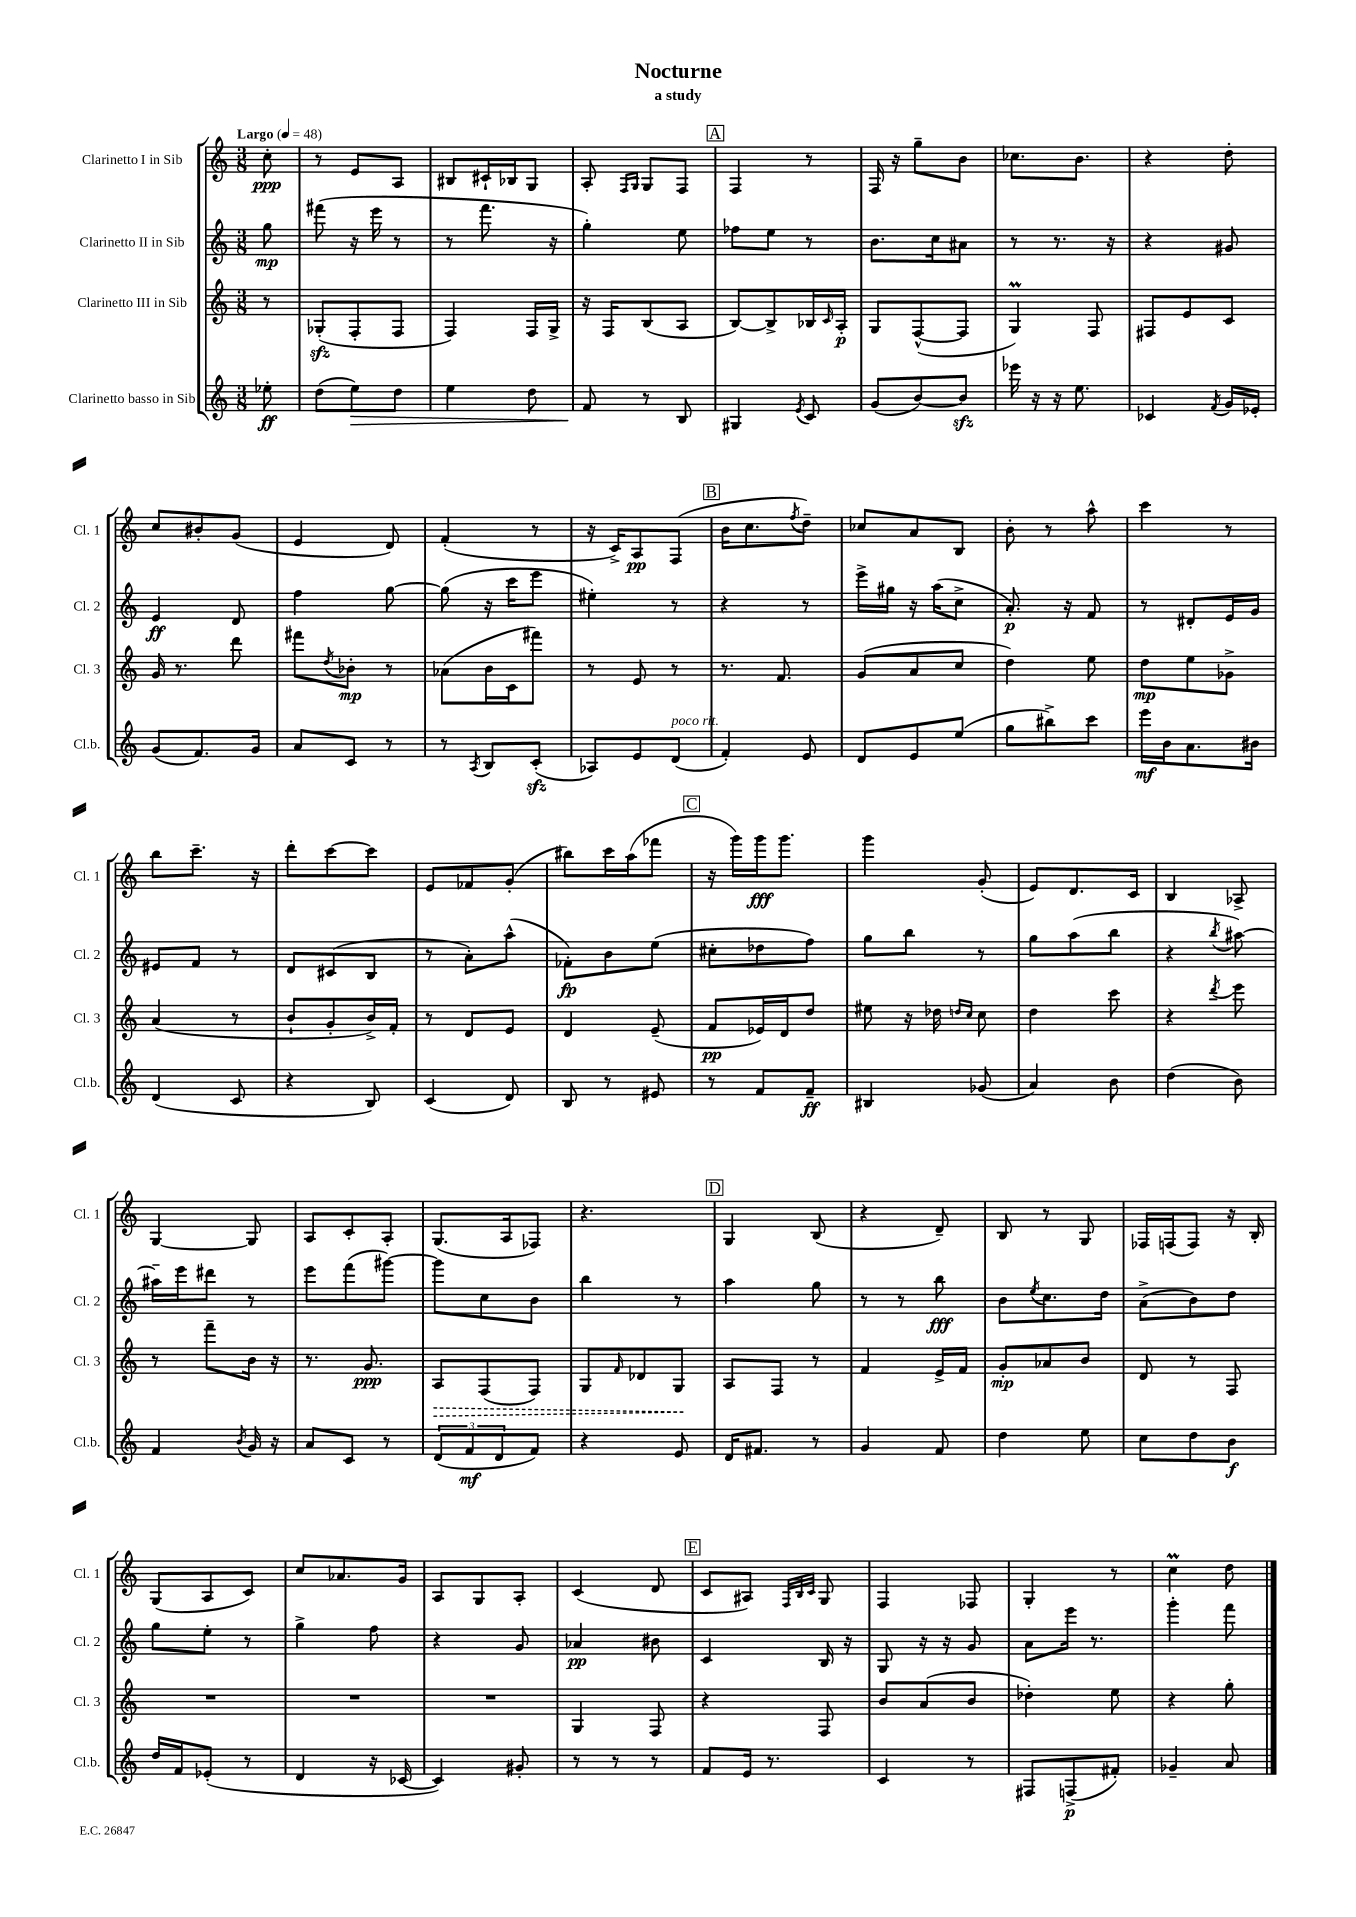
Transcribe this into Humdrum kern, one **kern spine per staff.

**kern	**dynam	**kern	**dynam	**kern	**dynam	**kern	**dynam
*part4	*part4	*part3	*part3	*part2	*part2	*part1	*part1
*staff4	*staff4	*staff3	*staff3	*staff2	*staff2	*staff1	*staff1
*I"Clarinetto basso in Sib	*	*I"Clarinetto III in Sib	*	*I"Clarinetto II in Sib	*	*I"Clarinetto I in Sib	*
*I'Cl.b.	*	*I'Cl. 3	*	*I'Cl. 2	*	*I'Cl. 1	*
*clefG2	*	*clefG2	*	*clefG2	*	*clefG2	*
*k[]	*	*k[]	*	*k[]	*	*k[]	*
*M3/8	*	*M3/8	*	*M3/8	*	*M3/8	*
*MM48	*	*MM48	*	*MM48	*	*MM48	*
=	=	=	=	=	=	=	=
!	!	!	!	!	!	!LO:TX:a:B:t=Largo	!
8ee-X'\	ff	8r	.	8gg\	mp	8cc'\	ppp
=1	=1	=1	=1	=1	=1	=1	=1
(8dd\L	.	(8G-Xzz'/L	.	(8fff#X\	.	8r	.
!	!LO:HP:b	!	!	!	!	!	!
8ee\)	>	8F'/	.	16r	.	8e/L	.
.	.	.	.	16eee\	.	.	.
8dd\J	.	8F/J	.	8r	.	8A/J	.
=2	=2	=2	=2	=2	=2	=2	=2
4ee\	.	4F/)	.	8r	.	8B#X/L	.
.	.	.	.	8.fff\	.	16c#X`/L	.
.	.	.	.	.	.	16B-X/J	.
8dd\	.	16F/LL	.	.	.	8G/J	.
.	.	16G^/JJ	.	16r	.	.	.
=3	=3	=3	=3	=3	=3	=3	=3
8f/	.	16r	.	4gg'\)	.	8A'/	.
.	.	16F/KL	.	.	.	.	.
.	.	.	.	.	.	16qqF/LL	.
.	.	.	.	.	.	16qqG/JJ	.
8r	]	(8B/	.	.	.	8G/L	.
8B/	.	8A/J	.	8ee\	.	8F/J	.
!!LO:REH:place=s1:t=A
=4	=4	=4	=4	=4	=4	=4	=4
4G#X/	.	[8B/L)	.	8ff-X\L	.	4F/	.
.	.	8B^/]	.	8ee\J	.	.	.
8qe/	.	.	.	.	.	.	.
8c/	.	16B-X/L	.	8r	.	8r	.
.	.	16qqc/	.	.	.	.	.
.	.	16A'/JJ	p	.	.	.	.
=5	=5	=5	=5	=5	=5	=5	=5
(8g/L	.	8G/L	.	8.b\L	.	16F/	.
.	.	.	.	.	.	16r	.
[8b/)	.	([8F^^/	.	.	.	8gg~\L	.
.	.	.	.	16cc\k	.	.	.
8bzz/J]	.	8F/J]	.	8a#X\J	.	8b\J	.
=6	=6	=6	=6	=6	=6	=6	=6
16eee-X\	.	4GM/)	.	8r	.	8.cc-X\L	.
16r	.	.	.	.	.	.	.
16r	.	.	.	8.r	.	.	.
8.ee\	.	.	.	.	.	8.b\J	.
.	.	8F/	.	.	.	.	.
.	.	.	.	16r	.	.	.
=7	=7	=7	=7	=7	=7	=7	=7
4c-X/	.	8F#X/L	.	4r	.	4r	.
.	.	8e/	.	.	.	.	.
8qf/	.	.	.	.	.	.	.
16g/LL	.	8c/J	.	8g#X/	.	8dd'\	.
16e-X'/JJ	.	.	.	.	.	.	.
!!LO:LB:g=z
=8	=8	=8	=8	=8	=8	=8	=8
(8g/L	.	16g/	.	4e/	ff	8cc/L	.
.	.	8.r	.	.	.	.	.
8.f/)	.	.	.	.	.	8b#X'/	.
.	.	8ddd\	.	8d/	.	(8g/J	.
16g/Jk	.	.	.	.	.	.	.
=9	=9	=9	=9	=9	=9	=9	=9
8a/L	.	8fff#X\L	.	4ff\	.	4e/	.
.	.	8qdd/	.	.	.	.	.
8c/J	.	8b-X'\J	mp	.	.	.	.
8r	.	8r	.	[8gg\	.	8d/)	.
=10	=10	=10	=10	=10	=10	=10	=10
8r	.	(8a-X\L	.	(8gg\]	.	(4f'/	.
8qA/	.	.	.	.	.	.	.
8B/L	.	16b\L	.	16r	.	.	.
.	.	16c\J	.	16ccc\KL	.	.	.
(8czz'/J	.	8fff#X\J)	.	8eee\J	.	8r	.
=11	=11	=11	=11	=11	=11	=11	=11
8A-X/L)	.	8r	.	4ee#X'\)	.	16r	.
.	.	.	.	.	.	16c^/KL)	.
8e/	.	8e/	.	.	.	8A/	pp
!LO:TX:a:i:t=poco rit.	!	!	!	!	!	!	!
(8d/J	.	8r	.	8r	.	(8F/J	.
!!LO:REH:place=s1:t=B
=12	=12	=12	=12	=12	=12	=12	=12
4f'/)	.	8.r	.	4r	.	16b\KL	.
.	.	.	.	.	.	8.cc\	.
.	.	8.f/	.	.	.	.	.
.	.	.	.	.	.	8qff/	.
8e/	.	.	.	8r	.	8dd~\J)	.
=13	=13	=13	=13	=13	=13	=13	=13
8d/L	.	(8g/L	.	16eee^\LL	.	8cc-X/L	.
.	.	.	.	16gg#X\JJ	.	.	.
8e/	.	8a/	.	16r	.	8a/	.
.	.	.	.	(16aa\KL	.	.	.
(8ee/J	.	8cc/J	.	8cc^\J	.	8B/J	.
=14	=14	=14	=14	=14	=14	=14	=14
8gg\L	.	4dd\)	.	8.a'/)	p	8b'\	.
8bb#X^\)	.	.	.	.	.	8r	.
.	.	.	.	16r	.	.	.
8ccc\J	.	8ee\	.	8f/	.	8aa^^\	.
=15	=15	=15	=15	=15	=15	=15	=15
16eee\LL	mf	8dd\L	mp	8r	.	4ccc\	.
16b\J	.	.	.	.	.	.	.
8.a\	.	8ee\	.	8d#X'/L	.	.	.
.	.	8g-X^\J	.	16e/L	.	8r	.
16b#X\Jk	.	.	.	16g/JJ	.	.	.
!!LO:LB:g=z
=16	=16	=16	=16	=16	=16	=16	=16
(4d/	.	(4a/	.	8e#X/L	.	8bb\L	.
.	.	.	.	8f/J	.	8.ccc~\J	.
8c/	.	8r	.	8r	.	.	.
.	.	.	.	.	.	16r	.
=17	=17	=17	=17	=17	=17	=17	=17
4r	.	8b`/L	.	8d/L	.	8ddd'\L	.
.	.	8g'/	.	(8c#X/	.	[8ccc\	.
8B/)	.	16b^/L)	.	8B/J	.	8ccc\J]	.
.	.	16f'/JJ	.	.	.	.	.
=18	=18	=18	=18	=18	=18	=18	=18
(4c/	.	8r	.	8r	.	8e/L	.
.	.	8d/L	.	8a'\L)	.	8f-X/	.
8d/)	.	8e/J	.	(8aa^^\J	.	(8g'/J	.
=19	=19	=19	=19	=19	=19	=19	=19
8B/	.	4d/	.	8f-X'\L)	fp	8bb#X\L)	.
8r	.	.	.	8b\	.	16ccc\L	.
.	.	.	.	.	.	(16aa\J	.
8e#X/	.	(8e~/	.	(8ee\J	.	8fff-X\J	.
!!LO:REH:place=s1:t=C
=20	=20	=20	=20	=20	=20	=20	=20
8r	.	8f/L	pp	8cc#X'\L	.	16r	.
.	.	.	.	.	.	16ggg\LL)	.
8f/L	.	16e-X/L)	.	8dd-X\	.	16ggg\J	fff
.	.	16d/J	.	.	.	8.ggg\J	.
8f~/J	ff	8dd/J	.	8ff\J)	.	.	.
=21	=21	=21	=21	=21	=21	=21	=21
4B#X/	.	8ee#X\	.	8gg\L	.	4ggg\	.
.	.	16r	.	8bb\J	.	.	.
.	.	16dd-X\	.	.	.	.	.
.	.	16qqddn/LL	.	.	.	.	.
.	.	16qqcc/JJ	.	.	.	.	.
(8g-X/	.	8cc\	.	8r	.	(8g'/	.
=22	=22	=22	=22	=22	=22	=22	=22
4a/)	.	4dd\	.	8gg\L	.	8e/L)	.
.	.	.	.	(8aa\	.	8.d/	.
8b\	.	8ccc\	.	8bb\J	.	.	.
.	.	.	.	.	.	16c/Jk	.
=23	=23	=23	=23	=23	=23	=23	=23
(4dd\	.	4r	.	4r	.	4B/	.
.	.	8qddd/	.	8qbb/	.	.	.
8b\)	.	8eee\	.	[8aa#X\)	.	8A-X^/	.
!!LO:LB:g=z
=24	=24	=24	=24	=24	=24	=24	=24
4f/	.	8r	.	16aa#X~\LL]	.	[4G/	.
.	.	.	.	16eee\J	.	.	.
.	.	8fff~\L	.	8ddd#X\J	.	.	.
8qb/	.	.	.	.	.	.	.
16g/	.	16b\Jk	.	8r	.	8G/]	.
16r	.	16r	.	.	.	.	.
=25	=25	=25	=25	=25	=25	=25	=25
8a/L	.	8.r	.	8eee\L	.	8A/L	.
8c/J	.	.	.	(8fff\	.	8c'/	.
.	.	8.g/	ppp	.	.	.	.
8r	.	.	.	[8ggg#X\J)	.	8A'/J	.
=26	=26	=26	=26	=26	=26	=26	=26
!	!	!	!LO:HP:b	!	!	!	!
(12d/L	.	8A/L	>	8ggg#\L]	.	(8.G/L	.
12f/	mf	.	.	.	.	.	.
.	.	(8F/	.	8cc\	.	.	.
12d/	.	.	.	.	.	.	.
.	.	.	.	.	.	16A/k	.
8f/J)	.	8F/J)	.	8b\J	.	8F-X/J)	.
=27	=27	=27	=27	=27	=27	=27	=27
4r	.	8G/L	.	4bb\	.	4.r	.
.	.	16qqf/	.	.	.	.	.
.	.	8d-X/	.	.	.	.	.
8e/	.	8G/J	.	8r	.	.	.
.	.	.	]	.	.	.	.
!!LO:REH:place=s1:t=D
=28	=28	=28	=28	=28	=28	=28	=28
16d/KL	.	8A/L	.	4aa\	.	4G/	.
8.f#X/J	.	.	.	.	.	.	.
.	.	8F/J	.	.	.	.	.
8r	.	8r	.	8gg\	.	(8B/	.
=29	=29	=29	=29	=29	=29	=29	=29
4g/	.	4f/	.	8r	.	4r	.
.	.	.	.	8r	.	.	.
8f/	.	16e^/LL	.	8bb\	fff	8d~/)	.
.	.	16f/JJ	.	.	.	.	.
=30	=30	=30	=30	=30	=30	=30	=30
4dd\	.	8g'/L	mp	8b\L	.	8B/	.
.	.	.	.	8qee/	.	.	.
.	.	8a-X/	.	8.cc\	.	8r	.
8ee\	.	8b/J	.	.	.	8G/	.
.	.	.	.	16dd\Jk	.	.	.
=31	=31	=31	=31	=31	=31	=31	=31
8cc\L	.	8d/	.	(8a^\L	.	16F-X/LL	.
.	.	.	.	.	.	(16Fn/J	.
8dd\	.	8r	.	8b\)	.	8F/J)	.
8b\J	f	8F/	.	8dd\J	.	16r	.
.	.	.	.	.	.	16B'/	.
!!LO:LB:g=z
=32	=32	=32	=32	=32	=32	=32	=32
16dd/LL	.	4.r	.	8gg\L	.	(8G/L	.
16f/J	.	.	.	.	.	.	.
(8e-X'/J	.	.	.	8ee'\J	.	8A/	.
8r	.	.	.	8r	.	8c/J)	.
=33	=33	=33	=33	=33	=33	=33	=33
4d/	.	4.r	.	4gg^\	.	8cc/L	.
.	.	.	.	.	.	8.a-X/	.
16r	.	.	.	8ff\	.	.	.
[16c-X/	.	.	.	.	.	16g/Jk	.
=34	=34	=34	=34	=34	=34	=34	=34
4c-/])	.	4.r	.	4r	.	8A/L	.
.	.	.	.	.	.	8G/	.
8g#X'/	.	.	.	8g/	.	8A'/J	.
=35	=35	=35	=35	=35	=35	=35	=35
8r	.	4G/	.	4a-X/	pp	(4c/	.
8r	.	.	.	.	.	.	.
8r	.	8F/	.	8b#X\	.	8d/	.
!!LO:REH:place=s1:t=E
=36	=36	=36	=36	=36	=36	=36	=36
8f/L	.	4r	.	4c/	.	8c/L	.
16e/Jk	.	.	.	.	.	8A#X/J)	.
8.r	.	.	.	.	.	.	.
.	.	.	.	.	.	32qqF/LLL	.
.	.	.	.	.	.	32qqB/	.
.	.	.	.	.	.	32qqc/JJJ	.
.	.	8F/	.	16B/	.	8G/	.
.	.	.	.	16r	.	.	.
=37	=37	=37	=37	=37	=37	=37	=37
4c/	.	8b/L	.	8G/	.	4F/	.
.	.	(8a/	.	16r	.	.	.
.	.	.	.	16r	.	.	.
8r	.	8b/J	.	8g/	.	8F-X/	.
=38	=38	=38	=38	=38	=38	=38	=38
8F#X/L	.	4dd-X'\)	.	8a\L	.	4G'/	.
(8Fn^/	p	.	.	16eee\Jk	.	.	.
.	.	.	.	8.r	.	.	.
8f#X'/J)	.	8ee\	.	.	.	8r	.
=39	=39	=39	=39	=39	=39	=39	=39
4g-X~/	.	4r	.	4ggg'\	.	4ccM\	.
8a/	.	8gg'\	.	8fff\	.	8dd\	.
==	==	==	==	==	==	==	==
*-	*-	*-	*-	*-	*-	*-	*-
